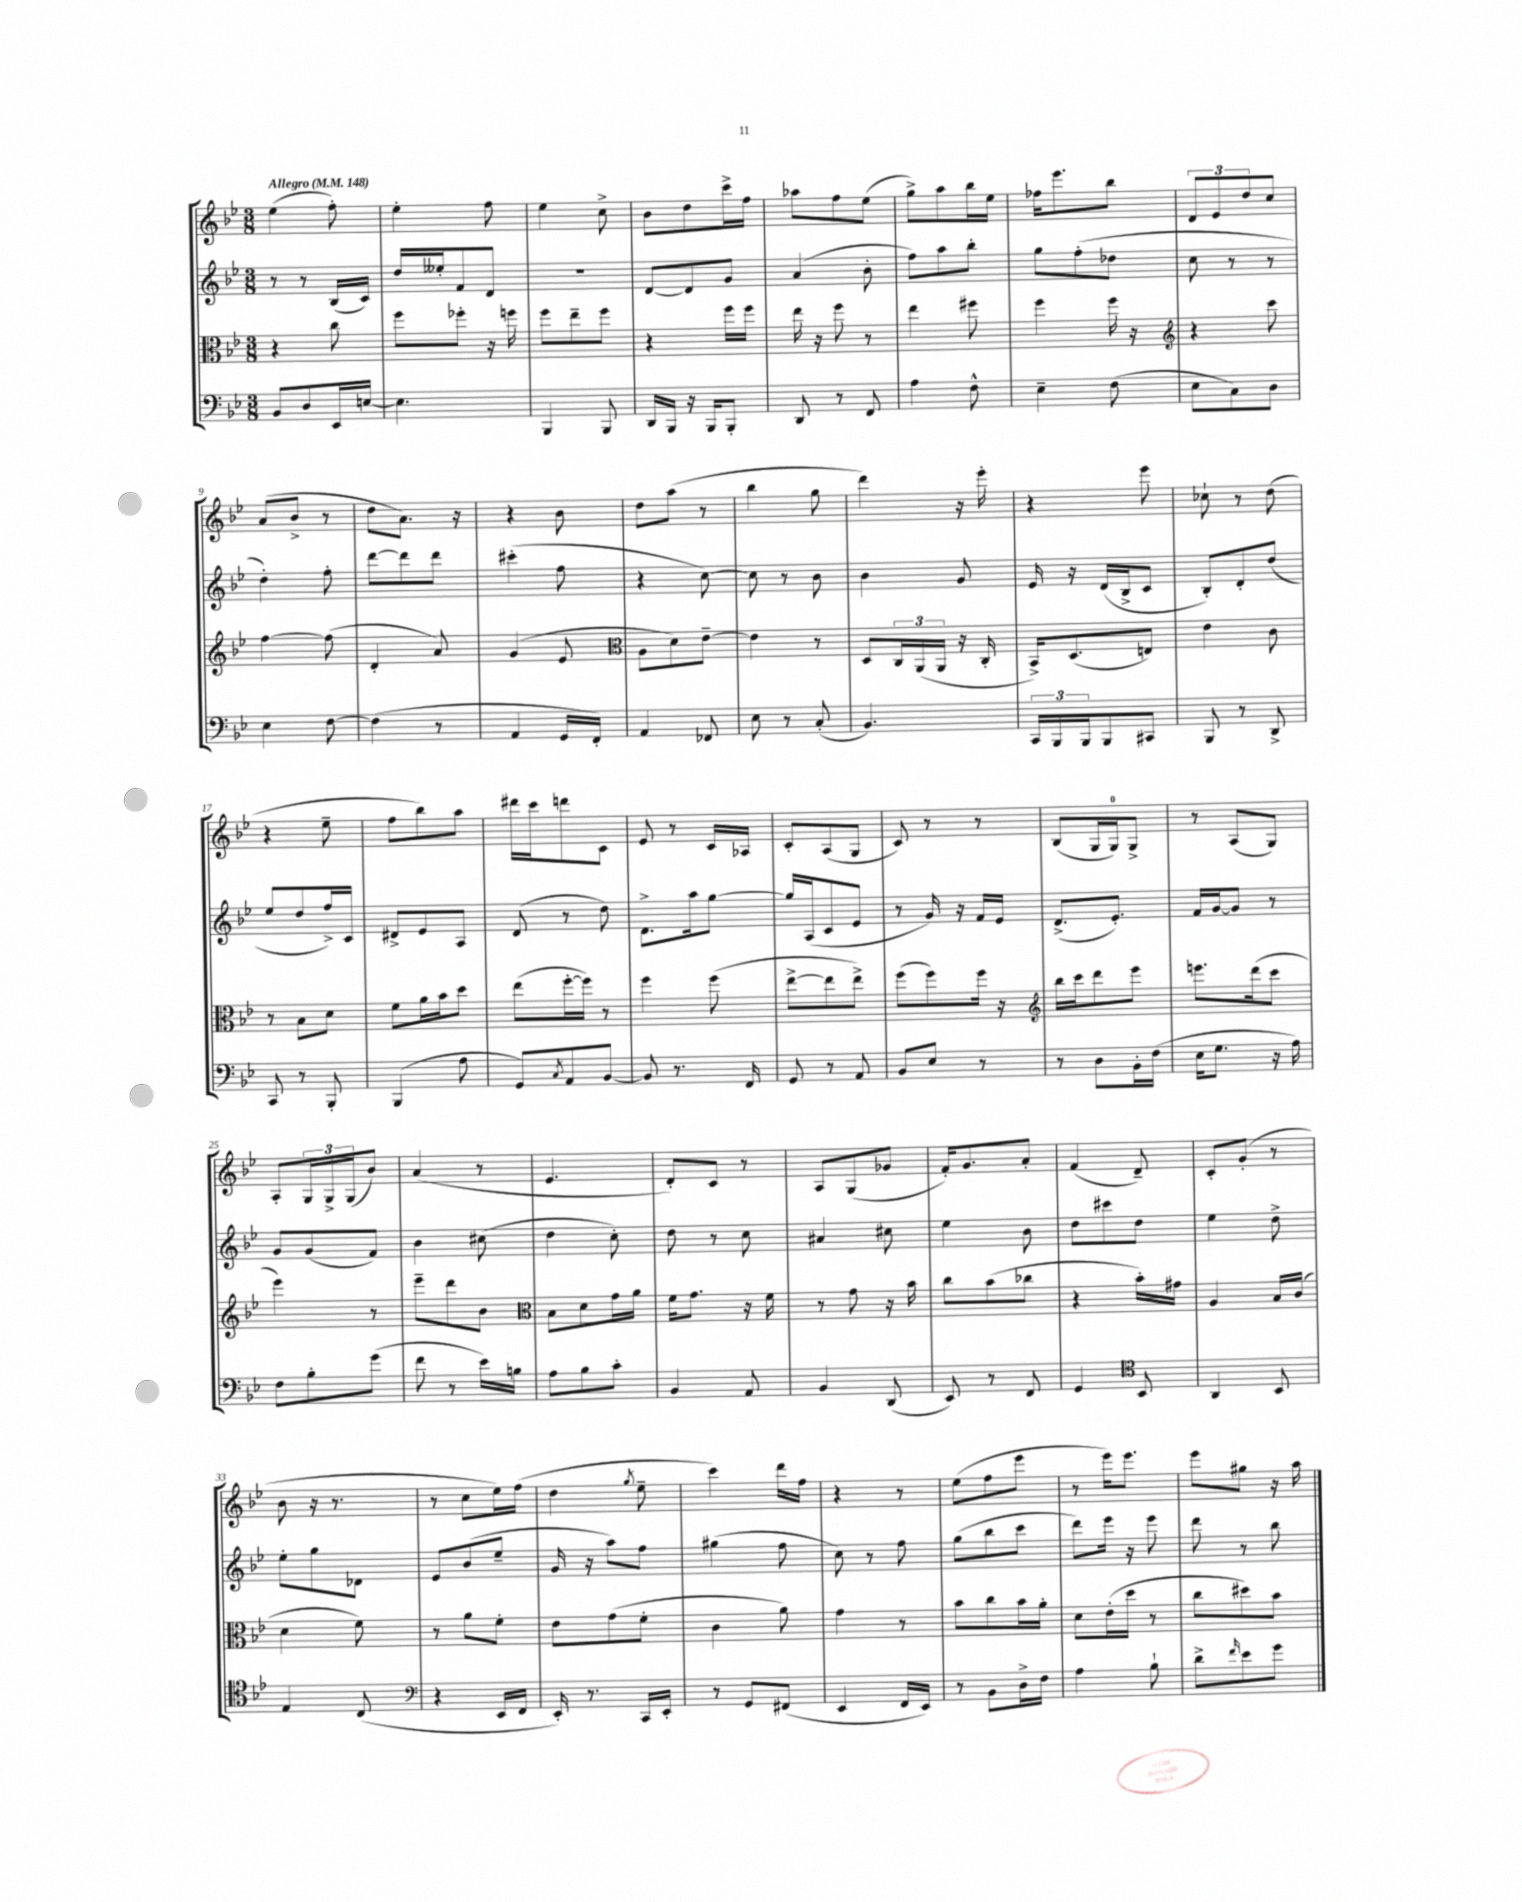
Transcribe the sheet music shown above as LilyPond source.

<<
\new StaffGroup <<
\new Staff = "s0" {
    \clef treble \key bes \major \numericTimeSignature \time 3/8 \tempo "Allegro" 4 = 148
    ees''4( f''8-.) |
    ees''4-. f''8 |
    ees''4 c''8-> |
    bes'8 d''8 c'''16-> f''16 |
    aes''8 f''8 ees''8( |
    g''8->) a''8 bes''16 ees''16 |
    fes''16 ees'''8. bes''8 |
    \tuplet 3/2 { d'8 ees'8 d''8 } c''8 |
    a'8( bes'8-> r8 |
    d''8 a'8.) r16 |
    r4 bes'8 |
    d''8 a''8( r8 |
    bes''4 g''8 |
    d'''4) r16 ees'''16-. |
    r4 ees'''8 |
    ces''8-! r8 d''8( |
    r4 ees''8-- |
    f''8 bes''8) a''8 |
    dis'''16 c'''16 d'''8 c'8 |
    ees'8 r8 c'16 aes16 |
    c'8-. a8( g8 |
    c'8) r8 r8 |
    bes8( g16 g16-0) g8-> |
    r8 a8( g8) |
    a8-. \tuplet 3/2 { g16 g16-> g16( } bes'8) |
    a'4( r8 |
    ees'4. |
    d'8-.) c'8 r8 |
    a8 g8( ges'8 |
    f'16-.) g'8. a'8-. |
    f'4( d'8--) |
    c'8-. g'8-.( r8 |
    bes'8 r16 r8. |
    r8 c''8 ees''16) f''16( |
    d''4 \acciaccatura { g''8 } ees''8-- |
    c'''4) d'''16 f''16 |
    r4 r8 |
    ees''8( f''8 ees'''8 |
    r8 ees'''16) ees'''8. |
    ees'''8 gis''8 r16 a''16 \bar "|." |
}
\new Staff = "s1" {
    \clef treble \key bes \major \numericTimeSignature \time 3/8
    r8 r8 bes16( c'16) |
    d''16 eeses''16-. f'8 d'8 |
    R4. |
    d'8~ d'8 g'8 |
    a'4( bes'8-. |
    f''8) a''8 bes''8-. |
    g''8 f''8-.( des''8 |
    c''8 r8 r8 |
    d''4-.) f''8-. |
    d'''8~ d'''8 d'''8 |
    cis'''4-.( f''8 |
    r4 c''8~) |
    c''8 r8 bes'8 |
    bes'4 g'8 |
    ees'16 r16 d'16( bes16-> c'8 |
    bes8-.) d'8-. d''8( |
    ees''8 d''8 f''16->) c'16 |
    dis'8-> ees'8 a8 |
    d'8( r8 d''8) |
    d'8.-> a''16 g''8~ |
    g''16 a16( c'8 ees'8 |
    r8 g'16) r16 f'16 ees'16 |
    d'8.->( ees'8.-.) |
    f'16 g'16~ g'8 r8 |
    g'8 g'8( f'8) |
    bes'4 cis''8( |
    d''4 c''8-.) |
    d''8 r8 c''8 |
    ais'4 cis''8 |
    ees''4 bes'8 |
    d''8 cis'''8 d''8 |
    ees''4 d''8-> |
    ees''8-. g''8 des'8 |
    ees'8 bes'8( ees''8-- |
    g'16 r16 a''8) f''8 |
    gis''4( f''8 |
    c''8) r8 f''8 |
    g''8( bes''8 c'''8 |
    d'''8) ees'''16 r16 ees'''8 |
    d'''8 r8 bes''8 \bar "|." |
}
\new Staff = "s2" {
    \clef alto \key bes \major \numericTimeSignature \time 3/8
    r4 c''8 |
    f''8 fes''8-. r16 f''16 |
    f''8 ees''8-- f''8 |
    r4 f''16 f''16 |
    ees''16 r16 f''8 r8 |
    ees''4 fis''8 |
    f''4 f''16 r16 |
    \clef treble r4 c'''8 |
    f''4~ f''8( |
    d'4-. a'8) |
    g'4( ees'8 |
    \clef alto a8 d'8) ees'8~-- |
    ees'4 r8 |
    d8 \tuplet 3/2 { c16 a,16( a,16 } r16 c16-. |
    bes,16->) d8.( e8) |
    ees'4 c'8 |
    r8 bes8 d'8 |
    f'8 a'16 bes'16 d''8 |
    ees''8( f''16~-. f''16) r8 |
    f''4 f''8( |
    ees''8~-> ees''8 ees''8->) |
    f''8( f''8) f''16 r16 |
    \clef treble bes''16 c'''16 d'''8 ees'''8 |
    e'''8. d'''16( c'''8 |
    ees'''4) r8 |
    ees'''8-- d'''8 bes'8 |
    \clef alto bes8 d'8 g'16 a'16 |
    f'16 g'8. r16 f'16 |
    r8 g'8 r16 bes'16 |
    c''8 bes'8( ces''8 |
    r4 bes'16-.) gis'16 |
    a4 bes16 c'16( |
    d'4 f'8) |
    r8 a'8 f'8-. |
    ees'8 g'8( f'8-. |
    c'4 a'8) |
    g'4 r8 |
    bes'8 c''8 bes'16 a'16-. |
    d'8 ees'16-.( d''16 r8 |
    c''8 dis''8) bes'8 \bar "|." |
}
\new Staff = "s3" {
    \clef bass \key bes \major \numericTimeSignature \time 3/8
    bes,8 d8 ees,16 e16~ |
    e4. |
    bes,,4 bes,,8 |
    d,16 bes,,16 r16 bes,,16 bes,,8-. |
    d,8 r8 f,8 |
    a4 f8-^ |
    ees4-- f8( |
    ees8 c8) d8 |
    ees4 f8~ |
    f4( r8 |
    a,4 g,16 f,16-.) |
    a,4 fes,8 |
    ees8 r8 c8-.( |
    bes,4.) |
    \tuplet 3/2 { c,16 bes,,16 bes,,16 } bes,,8 cis,8 |
    bes,,8 r8 d,8-> |
    c,8 r8 bes,,8-. |
    bes,,4( a8 |
    g,8) \acciaccatura { c8 } a,8 bes,8~ |
    bes,8 r8. f,16 |
    g,8 r8 a,8 |
    bes,8 ees8 r8 |
    r8 d8 bes,16-. f16( |
    ees16 g8. r16 a16) |
    f8 bes8-. g'8( |
    f'8 r8 ees'16) b16 |
    a8 bes8 c'8-. |
    bes,4 a,8 |
    bes,4 d,8( |
    ees,8) r8 f,8 |
    g,4 \clef tenor bes,8 |
    a,4 bes,8 |
    ees4 c8( |
    \clef bass r4 ees,16 f,16 |
    ees,16-.) r8. c,16 ees,16-. |
    r8 g,8 fis,8( |
    ees,4 f,16 ees,16) |
    r8 bes,8 d16-> f16 |
    a4 bes8-! |
    d'8-> \grace { f'16 } ees'8 g'8 \bar "|." |
}
>>
>>
